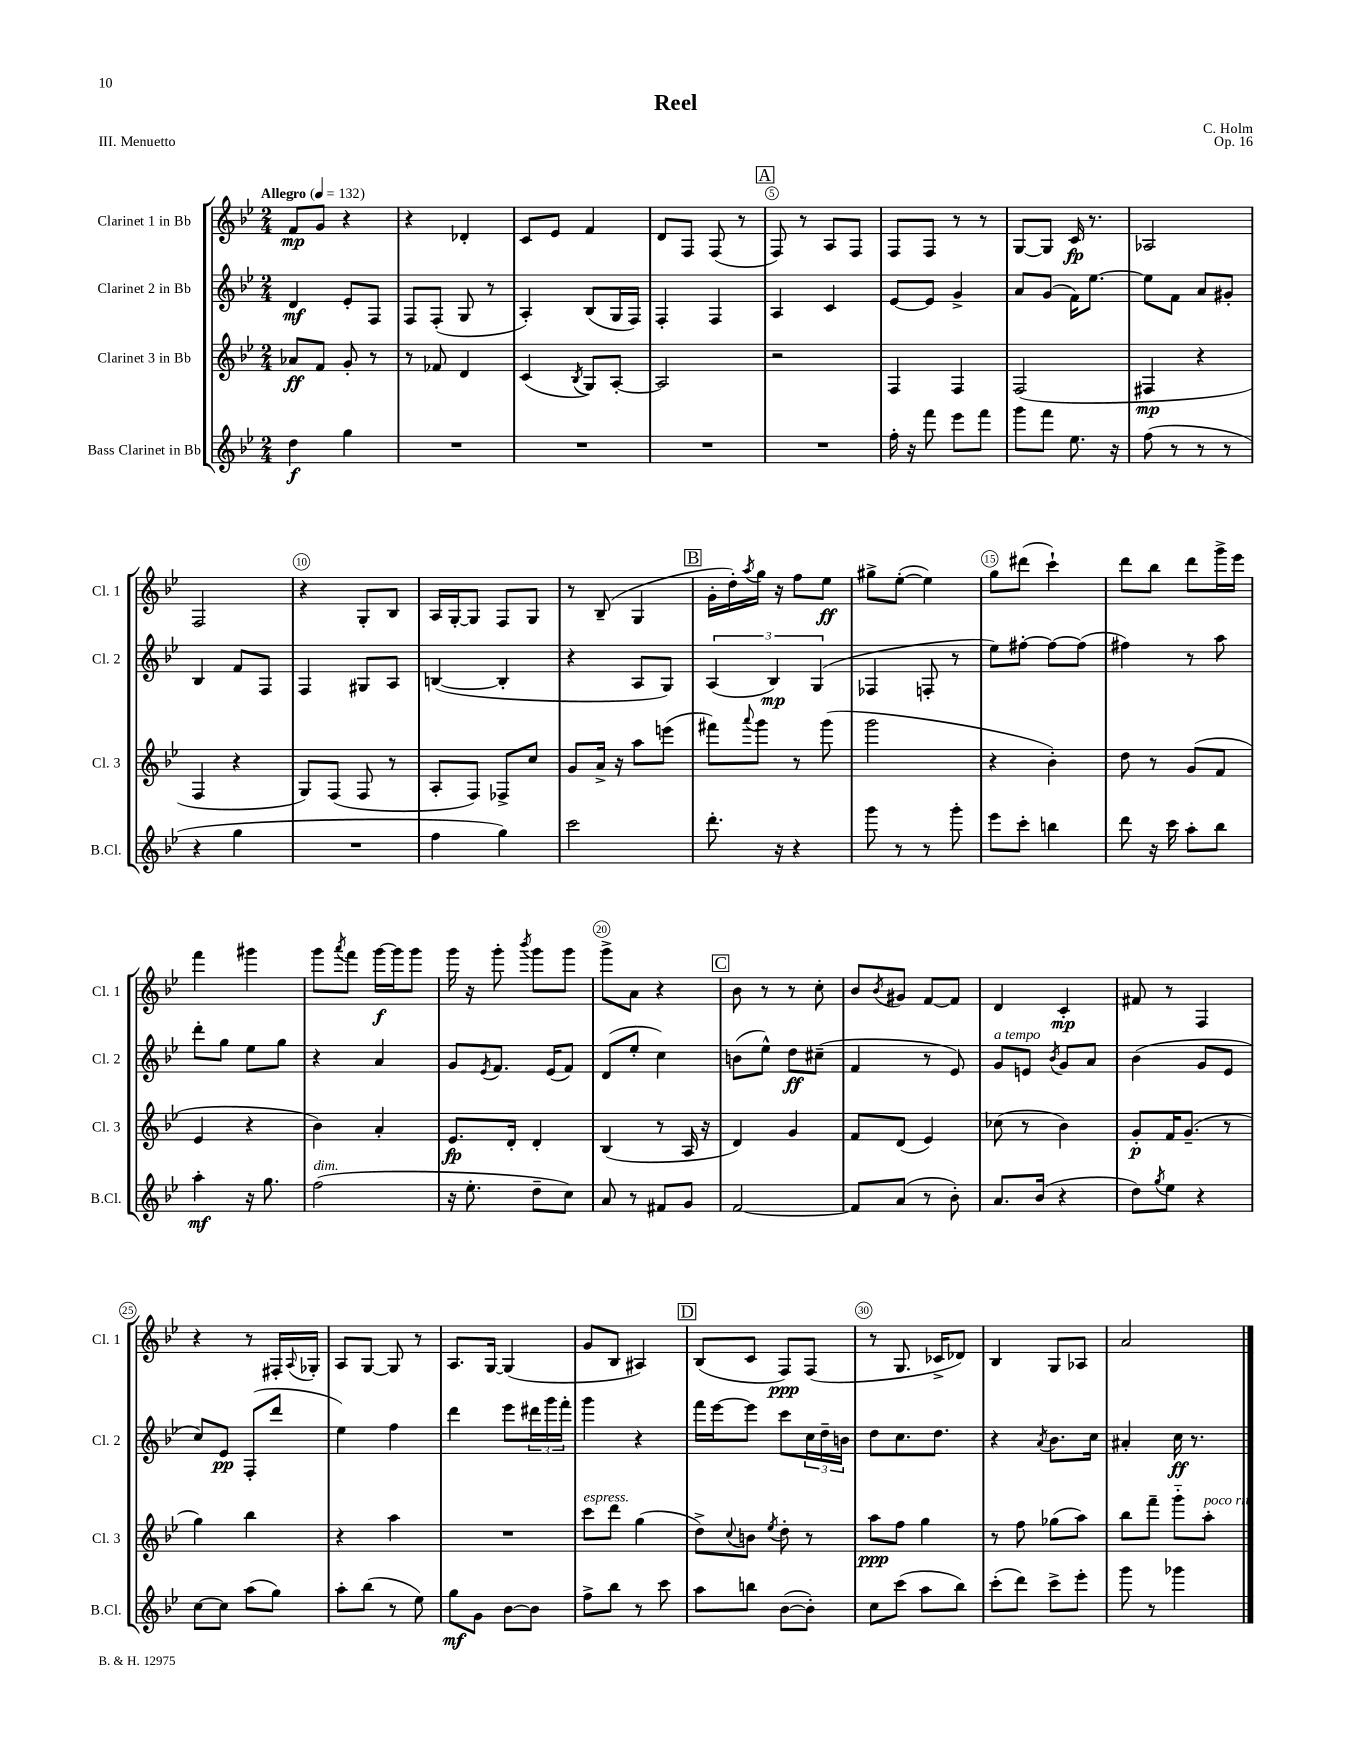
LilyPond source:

\header { title = "Reel" composer = "C. Holm" opus = "Op. 16" piece = "III. Menuetto" }
<<
\new StaffGroup <<
\new Staff = "s0" \with { instrumentName = "Clarinet 1 in Bb" shortInstrumentName = "Cl. 1" } {
    \clef treble \key bes \major \numericTimeSignature \time 2/4 \tempo "Allegro" 4 = 132
    f'8\mp g'8 r4 |
    r4 des'4-. |
    c'8 ees'8 f'4 |
    d'8 f8 f8( r8 |
    \mark \markup { \box "A" } f8) r8 a8 f8 |
    f8 f8 r8 r8 |
    g8~ g8 c'16\fp r8. |
    aes2 |
    f2 |
    r4 g8-. bes8 |
    a16 g16~-. g8 f8 g8 |
    r8 bes8--( g4 |
    \mark \markup { \box "B" } g'16-. d''16-.) \acciaccatura { a''8 } g''16 r16 f''8 ees''8\ff |
    gis''8-> ees''8~-.( ees''4) |
    g''8 dis'''8( c'''4-!) |
    d'''8 bes''8 d'''8 g'''16-> ees'''16 |
    f'''4 gis'''4 |
    g'''8 \acciaccatura { a'''8 } f'''8 g'''16~\f g'''16 g'''8 |
    g'''16 r16 g'''8-. \acciaccatura { bes'''8 } g'''8 g'''8 |
    g'''8-> a'8 r4 |
    \mark \markup { \box "C" } bes'8 r8 r8 c''8-. |
    bes'8 \acciaccatura { bes'8 } gis'8 f'8~ f'8 |
    d'4 c'4-.\mp |
    fis'8 r8 f4 |
    r4 r8 fis16-. \appoggiatura { a8 } ges16-. |
    a8 g8~ g8 r8 |
    a8. g16~ g4( |
    g'8 bes8 ais4) |
    \mark \markup { \box "D" } bes8( c'8 f8\ppp) f8( |
    r8 g8. ces'16-> des'8) |
    bes4 g8 aes8 |
    a'2 \bar "|." |
}
\new Staff = "s1" \with { instrumentName = "Clarinet 2 in Bb" shortInstrumentName = "Cl. 2" } {
    \clef treble \key bes \major \numericTimeSignature \time 2/4
    d'4\mf ees'8-. f8 |
    f8 f8-.( g8 r8 |
    a4-.) bes8( g16 f16) |
    f4-. f4 |
    \mark \markup { \box "A" } a4 c'4 |
    ees'8~ ees'8 g'4-> |
    a'8 g'8( f'16) ees''8.~ |
    ees''8 f'8 a'8 gis'8-. |
    bes4 f'8 f8 |
    f4 gis8 a8 |
    b4~( b4-. |
    r4 a8 g8) |
    \mark \markup { \box "B" } \tuplet 3/2 { a4( bes4\mp) g4( } |
    fes4 f8-. r8 |
    ees''8) fis''8~-. fis''8~ fis''8( |
    fis''4) r8 a''8 |
    d'''8-. g''8 ees''8 g''8 |
    r4 a'4 |
    g'8 \acciaccatura { ees'8 } f'8. ees'16( f'8) |
    d'8( ees''8-. c''4) |
    \mark \markup { \box "C" } b'8( ees''8-^) d''8\ff cis''8--( |
    f'4 r8 ees'8) |
    g'8^\markup { \italic "a tempo" } e'8 \acciaccatura { bes'8 } g'8 a'8 |
    bes'4( g'8 ees'8 |
    c''8) ees'8\pp f8-.( d'''8 |
    ees''4) f''4 |
    d'''4 ees'''8 \tuplet 3/2 { dis'''16 g'''16 f'''16-. } |
    g'''4 r4 |
    \mark \markup { \box "D" } f'''16 ees'''16~ ees'''8 c'''8 \tuplet 3/2 { c''16 d''16-- b'16 } |
    d''8 c''8. d''8. |
    r4 \acciaccatura { a'8 } bes'8. c''16 |
    ais'4-. c''16\ff r8. \bar "|." |
}
\new Staff = "s2" \with { instrumentName = "Clarinet 3 in Bb" shortInstrumentName = "Cl. 3" } {
    \clef treble \key bes \major \numericTimeSignature \time 2/4
    aes'8\ff f'8 g'8-. r8 |
    r8 fes'8 d'4 |
    c'4( \acciaccatura { bes8 } g8) a8~-. |
    a2 |
    \mark \markup { \box "A" } r2 |
    f4 f4 |
    f2( |
    fis4\mp r4 |
    f4 r4 |
    g8) f8( f8 r8 |
    a8-. f8) fes8-> c''8 |
    g'8 a'16-> r16 a''8 e'''8( |
    \mark \markup { \box "B" } fis'''8) \appoggiatura { a'''8 } g'''8 r8 g'''8( |
    g'''2 |
    r4 bes'4-.) |
    d''8 r8 g'8( f'8 |
    ees'4 r4 |
    bes'4) a'4-. |
    ees'8.\fp d'16-. d'4-. |
    bes4( r8 a16 r16 |
    \mark \markup { \box "C" } d'4) g'4 |
    f'8 d'8( ees'4) |
    ces''8( r8 bes'4) |
    g'8-.\p f'16 g'8.--( r8 |
    g''4) bes''4 |
    r4 a''4 |
    R2 |
    c'''8^\markup { \italic "espress." } d'''8 g''4( |
    \mark \markup { \box "D" } d''8->) \appoggiatura { c''8 } b'8 \acciaccatura { ees''8 } d''8-. r8 |
    a''8\ppp f''8 g''4 |
    r8 f''8 ges''8( a''8) |
    bes''8 f'''8-- g'''8-_ a''8-.^\markup { \italic "poco rit." } \bar "|." |
}
\new Staff = "s3" \with { instrumentName = "Bass Clarinet in Bb" shortInstrumentName = "B.Cl." } {
    \clef treble \key bes \major \numericTimeSignature \time 2/4
    d''4\f g''4 |
    R2 |
    R2 |
    R2 |
    \mark \markup { \box "A" } R2 |
    f''16-. r16 f'''8 ees'''8 f'''8 |
    g'''8 f'''8 ees''8. r16 |
    f''8( r8 r8 r8 |
    r4 g''4 |
    R2 |
    f''4 g''4) |
    c'''2 |
    \mark \markup { \box "B" } d'''8.-. r16 r4 |
    g'''8 r8 r8 g'''8-. |
    ees'''8 c'''8-. b''4 |
    d'''8 r16 c'''16 a''8-. bes''8 |
    a''4-.\mf r16 g''8. |
    f''2^\markup { \italic "dim." }( |
    r16 ees''8.-. d''8-- c''8) |
    a'8 r8 fis'8 g'8 |
    \mark \markup { \box "C" } f'2~ |
    f'8 a'8( r8 bes'8-.) |
    a'8. bes'16( r4 |
    d''8) \acciaccatura { g''8 } ees''8 r4 |
    c''8~ c''8 a''8( g''8) |
    a''8-. bes''8( r8 ees''8) |
    g''8\mf g'8 bes'8~ bes'8 |
    f''8-> bes''8 r8 c'''8 |
    \mark \markup { \box "D" } a''8 b''8 bes'8~( bes'8-.) |
    c''8 c'''8( a''8 bes''8) |
    c'''8-.( d'''8) c'''8-> ees'''8-. |
    g'''8 r8 ges'''4 \bar "|." |
}
>>
>>
\layout { \context { \Score \override BarNumber.break-visibility = ##(#f #t #t) barNumberVisibility = #(every-nth-bar-number-visible 5) \override BarNumber.stencil = #(make-stencil-circler 0.1 0.3 ly:text-interface::print) } }
